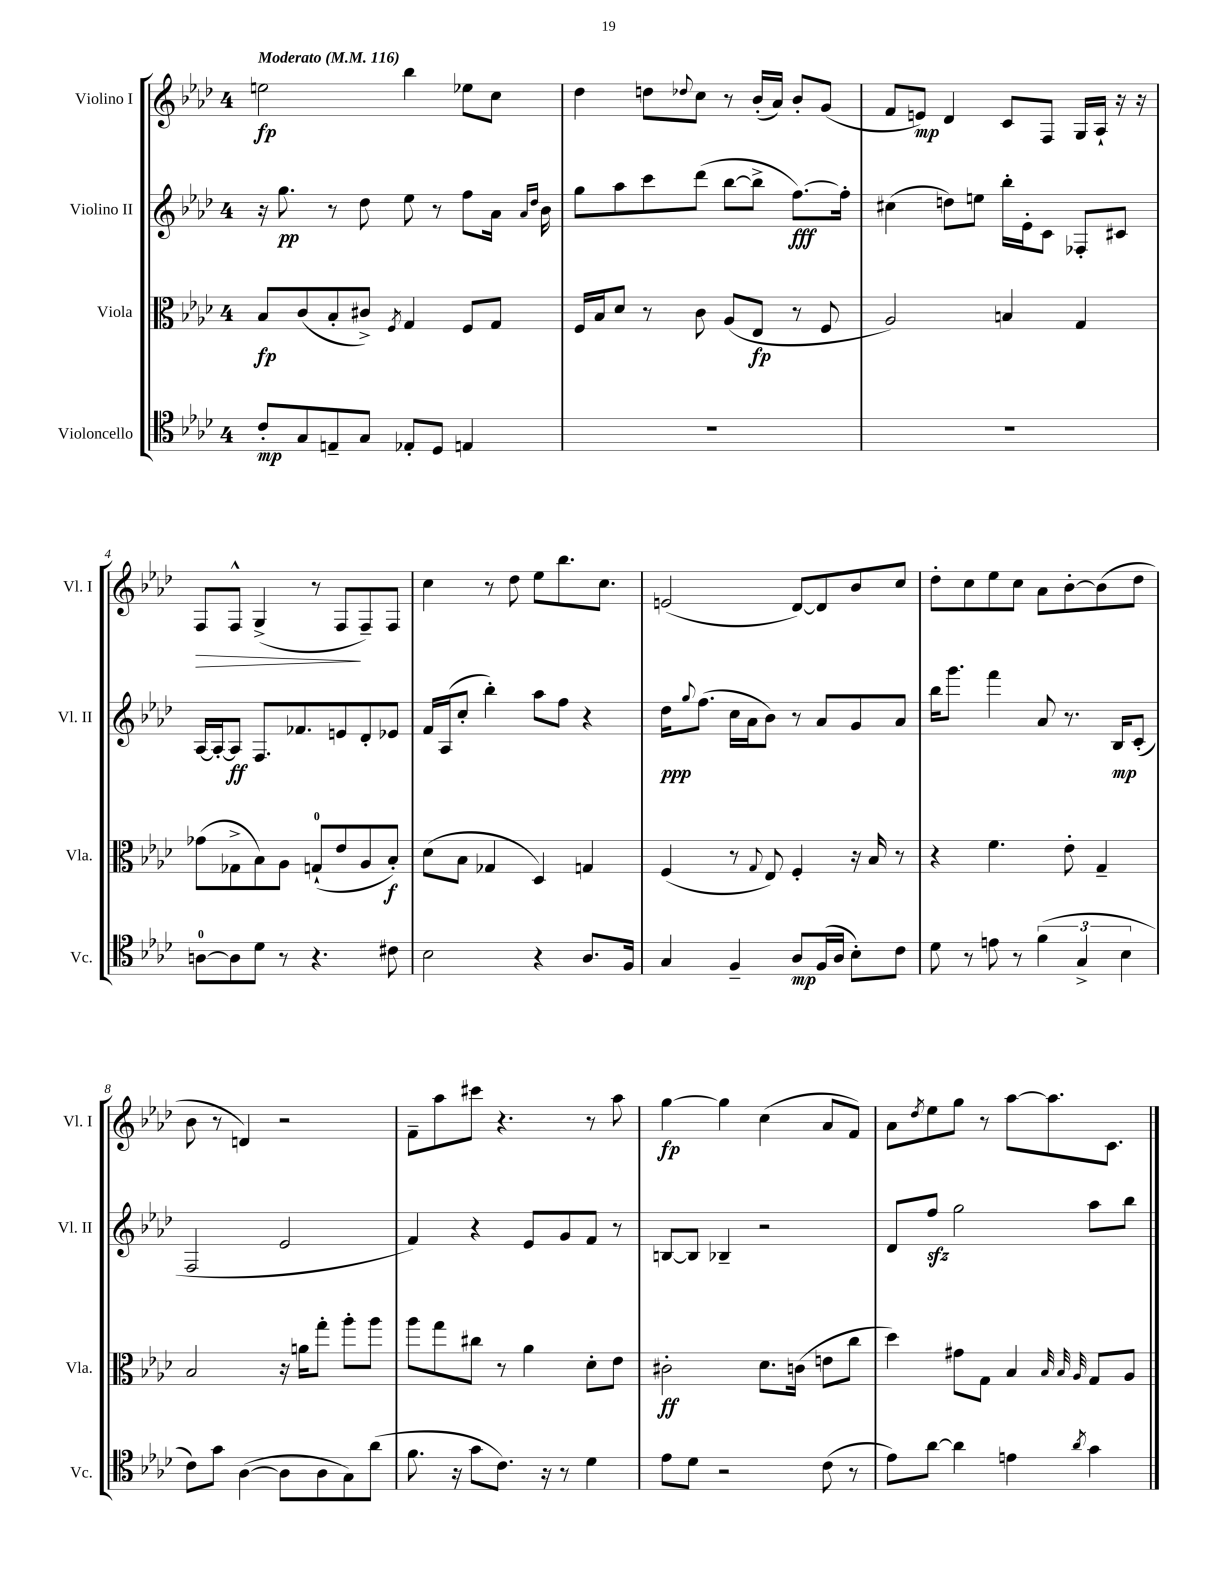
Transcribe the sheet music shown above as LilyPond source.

<<
\new StaffGroup <<
\new Staff = "s0" \with { instrumentName = "Violino I" shortInstrumentName = "Vl. I" } {
    \clef treble \key aes \major \once \override Staff.TimeSignature.style = #'single-digit \time 4/4 \tempo "Moderato" 4 = 116
    e''2\fp bes''4 ees''8 c''8 |
    des''4 d''8 \appoggiatura { des''8 } c''8 r8 bes'16-.( aes'16) bes'8-. g'8( |
    f'8 e'8\mp) des'4 c'8 f8 g16 aes16-! r16 r16 |
    f8\> f8-^ g4->( r8 f8\! f8--) f8 |
    c''4 r8 des''8 ees''8 bes''8. c''8. |
    e'2( des'8~) des'8 bes'8 c''8 |
    des''8-. c''8 ees''8 c''8 aes'8 bes'8~-. bes'8( des''8 |
    bes'8 r8 d'4) r2 |
    f'8-- aes''8 cis'''8 r4. r8 aes''8 |
    g''4~\fp g''4 c''4( aes'8 f'8) |
    aes'8 \acciaccatura { des''8 } ees''8 g''8 r8 aes''8~ aes''8. c'8. \bar "|." |
}
\new Staff = "s1" \with { instrumentName = "Violino II" shortInstrumentName = "Vl. II" } {
    \clef treble \key aes \major \once \override Staff.TimeSignature.style = #'single-digit \time 4/4
    r16 g''8.\pp r8 des''8 ees''8 r8 f''8 aes'16 \grace { aes'16 des''16 } bes'16 |
    g''8 aes''8 c'''8 des'''8( bes''8~ bes''8-> f''8.~\fff) f''16-. |
    cis''4( d''8) e''8 bes''16-. ees'16-. c'8 fes8-. cis'8 |
    aes16~ aes16~-. aes8\ff f8. fes'8. e'8 des'8-. ees'8 |
    f'16 aes16( c''8-. bes''4-.) aes''8 f''8 r4 |
    des''16\ppp \appoggiatura { g''8 } f''8.( c''16 aes'16 bes'8) r8 aes'8 g'8 aes'8 |
    bes''16 g'''8. f'''4 aes'8 r8. bes16\mp c'8-.( |
    f2 ees'2 |
    f'4) r4 ees'8 g'8 f'8 r8 |
    b8~ b8 bes4-- r2 |
    des'8 f''8\sfz g''2 aes''8 bes''8 \bar "|." |
}
\new Staff = "s2" \with { instrumentName = "Viola" shortInstrumentName = "Vla." } {
    \clef alto \key aes \major \once \override Staff.TimeSignature.style = #'single-digit \time 4/4
    bes8\fp c'8( bes8-. cis'8->) \acciaccatura { f8 } g4 f8 g8 |
    f16 bes16 des'8 r8 c'8 aes8( ees8\fp r8 f8 |
    aes2) b4 g4 |
    ges'8( ges8-> bes8) aes8 g8-0-!( ees'8 aes8 bes8-.\f) |
    des'8( bes8 ges4 des4) g4 |
    f4( r8 \appoggiatura { g8 } ees8) f4-. r16 bes16 r8 |
    r4 f'4. ees'8-. g4-- |
    bes2 r16 a'16 g''8-. aes''8-. aes''8 |
    aes''8 g''8 cis''8 r8 aes'4 des'8-. ees'8 |
    cis'2-.\ff des'8. c'16( e'8 c''8 |
    des''4) gis'8 g8 bes4 \grace { bes32 bes32 aes32 } g8 aes8 \bar "|." |
}
\new Staff = "s3" \with { instrumentName = "Violoncello" shortInstrumentName = "Vc." } {
    \clef tenor \key aes \major \once \override Staff.TimeSignature.style = #'single-digit \time 4/4
    c'8-.\mp g8 e8-- g8 ees8-. des8 e4 |
    R1 |
    R1 |
    a8-0~ a8 des'8 r8 r4. cis'8 |
    bes2 r4 aes8. f16 |
    g4 f4-- aes8\mp f16( aes16 bes8-.) c'8 |
    des'8 r8 e'8 r8 \tuplet 3/2 { f'4( g4-> bes4 } |
    c'8) g'8 aes4~( aes8 aes8 g8) aes'8( |
    f'8. r16 g'8 c'8.) r16 r8 des'4 |
    ees'8 des'8 r2 c'8( r8 |
    ees'8) aes'8~ aes'4 e'4 \acciaccatura { aes'8 } g'4 \bar "|." |
}
>>
>>
